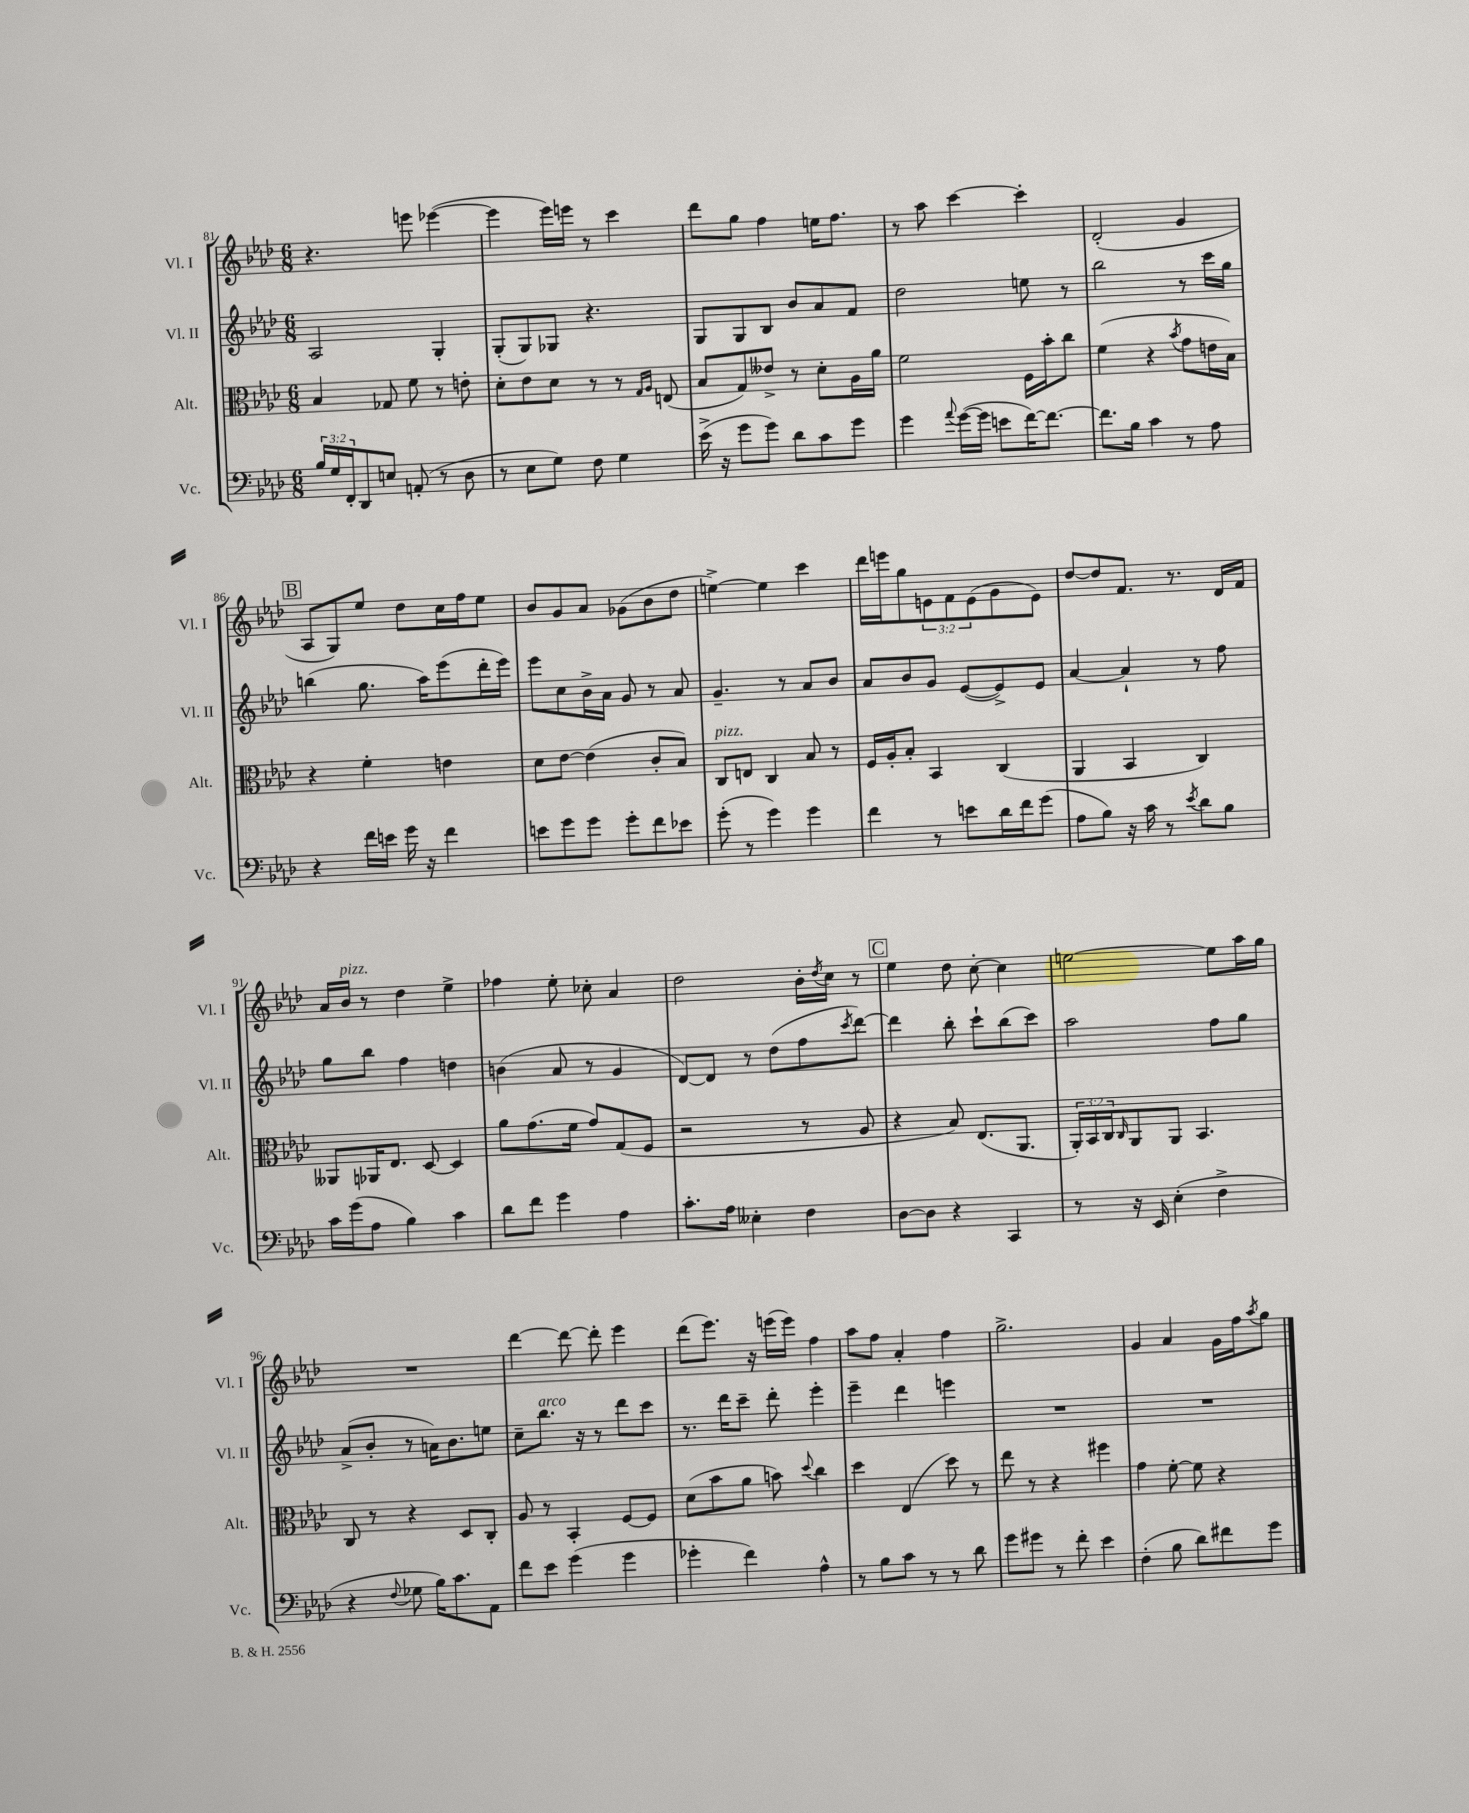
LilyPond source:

<<
\new StaffGroup <<
\new Staff = "s0" \with { instrumentName = "Vl. I" shortInstrumentName = "Vl. I" } {
    \clef treble \key aes \major \numericTimeSignature \time 6/8 \override Staff.TupletNumber.text = #tuplet-number::calc-fraction-text
    r4. e'''8 ees'''4~( |
    ees'''4 ees'''16) e'''16 r8 c'''4 |
    des'''8 g''8 f''4 e''16 f''8. |
    r8 aes''8 c'''4~ c'''4-. |
    des'2-.( g'4 |
    \mark \markup { \box "B" } aes8 g8) ees''8 des''8 c''16 f''16 ees''8 |
    bes'8 g'8 aes'8 ges'8( bes'8 des''8 |
    e''4~->) e''4 c'''4 |
    des'''16 e'''16 g''8 \tuplet 3/2 { e'8 f'8 e'8( } g'8 e'8) |
    des''8~ des''8 f'8. r8. des'16 f'16 |
    aes'16 bes'16^\markup { \italic "pizz." } r8 des''4 ees''4-> |
    fes''4 ees''8-. ces''8-. aes'4 |
    des''2 bes'16-. \acciaccatura { des''8 } c''16 r8 |
    \mark \markup { \box "C" } ees''4 des''8 c''8~-. c''4 |
    e''2~ e''8 aes''16 g''16 |
    R2. |
    des'''4~ des'''8~ des'''8-. ees'''4 |
    des'''8( ees'''8.) r16 e'''16( e'''16) f''4 |
    aes''8 f''8 aes'4-. f''4 |
    g''2.-> |
    g'4 aes'4 g'16 f''16 \acciaccatura { aes''8 } g''8 \bar "|." |
}
\new Staff = "s1" \with { instrumentName = "Vl. II" shortInstrumentName = "Vl. II" } {
    \clef treble \key aes \major \numericTimeSignature \time 6/8
    aes2 g4-. |
    g8-.( g8) ges8 r4. |
    g8 g8 bes8 bes'8 aes'8 f'8 |
    des''2 e''8 r8 |
    bes''2 r8 c'''16 g''16 |
    \mark \markup { \box "B" } b''4( g''8. aes''16) ees'''8( des'''16-. ees'''16) |
    ees'''8 c''8 bes'16-> aes'16 g'8 r8 aes'8 |
    g'4.-- r8 aes'8 bes'8 |
    aes'8 bes'8 g'8 ees'8~( ees'8->) ees'8 |
    aes'4~ aes'4-! r8 f''8 |
    g''8 bes''8 f''4 d''4 |
    b'4( aes'8 r8 g'4 |
    des'8~) des'8 r8 des''8( f''8 \acciaccatura { c'''8 } des'''8~) |
    \mark \markup { \box "C" } des'''4 bes''8-. c'''8-! bes''8( c'''8) |
    aes''2 f''8 g''8 |
    aes'8->( bes'8-. r8 a'16) bes'8. e''8 |
    c''8-- bes''8.^\markup { \italic "arco" } r16 r8 des'''8 c'''8 |
    r8. des'''16 c'''8-- des'''8-. ees'''4-. |
    ees'''4-- des'''4 e'''4 |
    R2. |
    R2. \bar "|." |
}
\new Staff = "s2" \with { instrumentName = "Alt." shortInstrumentName = "Alt." } {
    \clef alto \key aes \major \numericTimeSignature \time 6/8 \override Staff.TupletNumber.text = #tuplet-number::calc-fraction-text
    bes4 ges8 f'8 r8 e'8-. |
    des'8-. ees'8 des'8 r8 r8 \grace { g16 aes16 } e8( |
    bes8 g8) eeses'8-> r8 des'8-. aes16 aes'16 |
    f'2 f16 bes'16-. c''8 |
    f'4( r4 \acciaccatura { bes'8 } g'8 e'16 bes16) |
    \mark \markup { \box "B" } r4 f'4-. e'4 |
    des'8 ees'8~ ees'4( c'8-. bes8) |
    c8^\markup { \italic "pizz." } e8 c4 bes8 r8 |
    f16 aes16-. bes8-. bes,4 c4( |
    aes,4 bes,4 c4) |
    aeses,8 aes,16 ees8. des8~ des4 |
    aes'8 g'8.( f'16 g'8) g8( f8 |
    r2 r8 aes8 |
    \mark \markup { \box "C" } r4 bes8) ees8.( aes,8. |
    \tuplet 3/2 { aes,16-.) bes,16 c16 } \grace { c16 } aes,8 aes,8 bes,4. |
    c8 r8 r4 des8 c8-. |
    aes8 r8 bes,4-. f8~ f8 |
    des'8( bes'8 aes'8 b'8) \appoggiatura { des''8 } c''4 |
    des''4 ees4( des''8) r8 |
    ees''8 r8 r4 fis''4 |
    g'4 f'8~-. f'8 r4 \bar "|." |
}
\new Staff = "s3" \with { instrumentName = "Vc." shortInstrumentName = "Vc." } {
    \clef bass \key aes \major \numericTimeSignature \time 6/8 \override Staff.TupletNumber.text = #tuplet-number::calc-fraction-text
    \tuplet 3/2 { bes16 g16 f,16-. } des,8 e8 a,8-.( r8 des8 |
    r8 ees8 g8) f8 g4 |
    ees'16->( r16 g'8 g'8) des'8 c'8 g'8 |
    g'4 \appoggiatura { aes'8 } g'16~( g'16 e'8 f'16~) f'8.~ |
    f'8. bes16 c'4 r8 aes8 |
    \mark \markup { \box "B" } r4 f'16 e'16 g'16 r16 f'4 |
    e'8 g'8 g'8 g'8-. f'8 ees'8 |
    g'8-.( r8 g'4) g'4 |
    f'4 r8 e'8 des'16 f'16 g'8( |
    aes8 bes8) r16 c'16 r8 \acciaccatura { ees'8 } des'8 bes8 |
    c'16 g'16( aes8 bes4) c'4 |
    des'8 f'8 g'4 aes4 |
    c'8.-. aes16 eeses4-. f4 |
    \mark \markup { \box "C" } des8~ des8 r4 c,4 |
    r8 r16 ees,16 ees4-.( f4-> |
    r4 \appoggiatura { f8 } ges8 bes16) c'8. aes,8 |
    f'8 ees'8 g'4( g'4 |
    ges'4-. f'4) aes4-^ |
    r8 bes8 c'8 r8 r8 des'8 |
    g'8 gis'8 r8 f'8-. ees'4 |
    f4-.( bes8 des'8) fis'8 g'8 \bar "|." |
}
>>
>>
\layout { \context { \Score currentBarNumber = #81 } }
